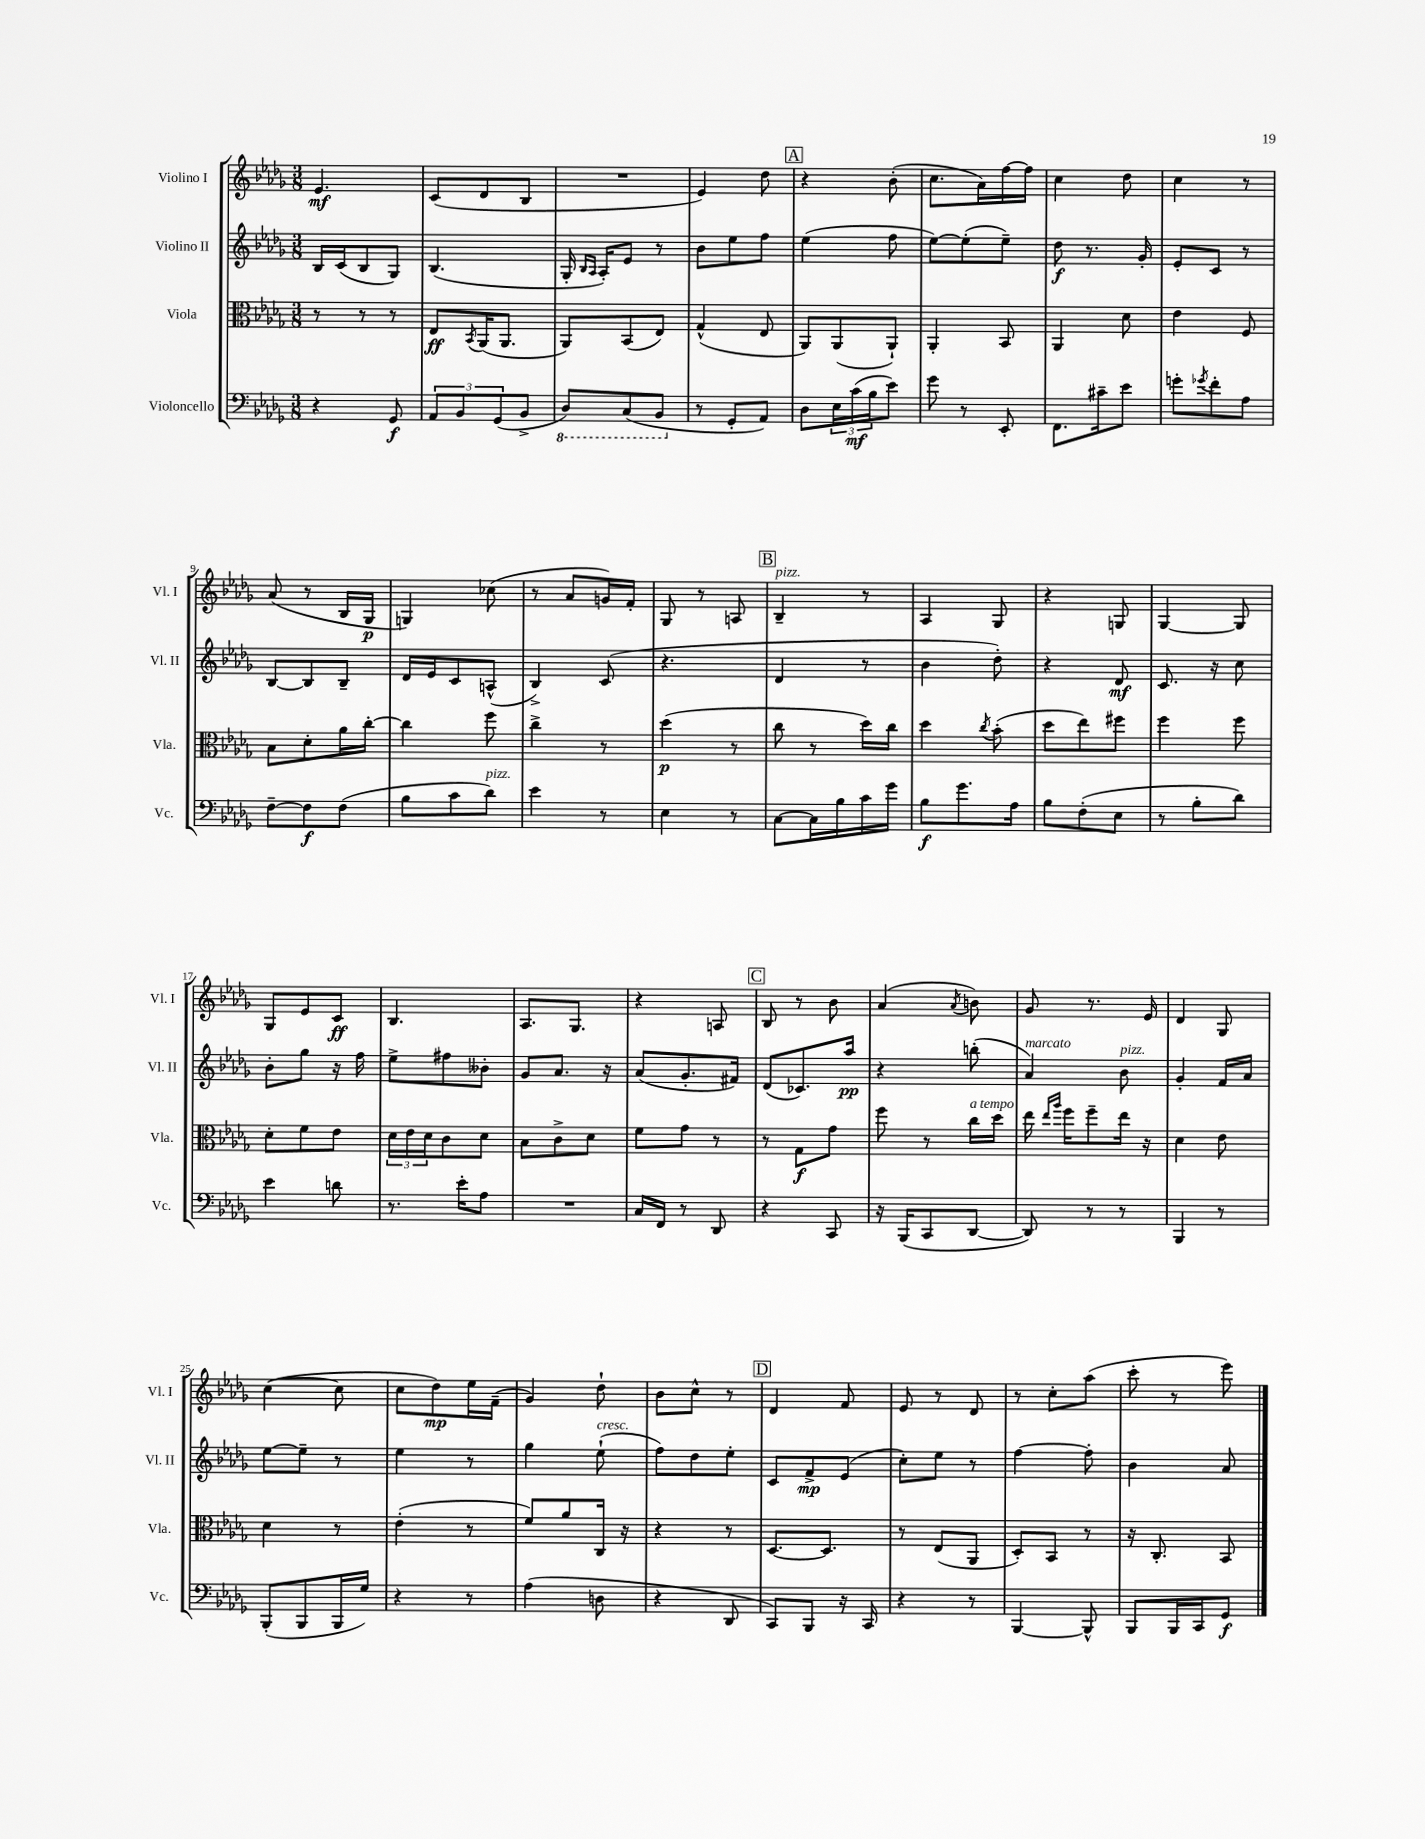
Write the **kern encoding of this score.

**kern	**kern	**kern	**kern
*staff4	*staff3	*staff2	*staff1
*clefF4	*clefC3	*clefG2	*clefG2
*k[b-e-a-d-g-]	*k[b-e-a-d-g-]	*k[b-e-a-d-g-]	*k[b-e-a-d-g-]
*M3/8	*M3/8	*M3/8	*M3/8
4r	8r	16B-/LL	4.e-/
.	.	(16c/J	.
.	8r	8B-/	.
8GG-/	8r	8G-/J)	.
=	=	=	=
12AA-/L	8E-/L	(4.B-/	(8c/L
12BB-/	.	.	.
.	8qBB-/	.	.
.	(16AA-/K	.	8d-/
(12GG-/	.	.	.
.	8.AA-/J	.	.
8BB-^/J	.	.	8B-/J
=	=	=	=
8DD-/L)	8AA-/L)	16G-'/	4.r
.	.	16qqB-/LL	.
.	.	16qqA-/JJ	.
.	.	16A-'/LK)	.
(8CC/	(8BB-/	8e-/J	.
8BBB-/J	8E-/J)	8r	.
=	=	=	=
8r	(4G-^^/	8b-\L	4e-/)
8GG-'/L	.	8ee-\	.
8AA-/J)	8E-/	8ff\J	8dd-\
=	=	=	=
8D-\L	8AA-/L)	(4ee-\	4r
24E-\L	(8AA-/	.	.
(24c\	.	.	.
24B-\J	.	.	.
8e-\J)	8AA-`/J)	8ff\	(8b-'\
=	=	=	=
8g-\	4AA-'/	[8ee-\L)	8.cc\L
8r	.	(8ee-'\]	.
.	.	.	16a-\L)
8EE-'/	8BB-/	8ee-~\J)	[16ff\
.	.	.	16ff\]JJ
=	=	=	=
8.FF\L	4AA-/	8dd-\	4cc\
.	.	8.r	.
16c#~\k	.	.	.
8e-\J	8d-\	.	8dd-\
.	.	16g-'/	.
=	=	=	=
8g'\L	4e-\	8e-'/L	4cc\
8qg-/	.	.	.
8f'\	.	8c/J	.
8A-\J	8F/	8r	8r
=	=	=	=
[8F~\L	8B-\L	[8B-/L	(8a-/
8F\]	8d-'\	8B-/]	8r
(8F\J	16a-\L	8B-~/J	16B-/LL
.	[16cc'\JJ	.	16G-/JJ
=	=	=	=
8B-\L	4cc\]	16d-/LL	4G/)
.	.	16e-/J	.
8c\	.	8c/	.
8d-\J)	8ff\	(8A^^/J	(8cc-\
=	=	=	=
4e-\	4cc^\	4B-^/)	8r
.	.	.	8a-/L
8r	8r	(8c/	16g/L)
.	.	.	16f'/JJ
=	=	=	=
4E-\	(4dd-\	4.r	8G-/
.	.	.	8r
8r	8r	.	8A/
=	=	=	=
[8C\L	8cc\	4d-/	4B-~/
16C\]L	8r	.	.
16B-\	.	.	.
16c\	16dd-\LL)	8r	8r
16g-\JJ	16cc\JJ	.	.
=	=	=	=
8B-\L	4dd-\	4b-\	4A-/
8.g-\	.	.	.
.	8qcc/	.	.
.	(8b-'\	8dd-'\)	8G-/
16A-\Jk	.	.	.
=	=	=	=
8B-\L	8dd-\L	4r	4r
(8F'\	8ee-\)	.	.
8E-\J	8ff#\J	8d-/	8G/
=	=	=	=
8r	4ff\	8.c/	[4G-/
8B-'\L	.	.	.
.	.	16r	.
8d-\J)	8ff\	8cc\	8G-/]
=	=	=	=
4e-\	8d-'\L	8b-'\L	8G-/L
.	8f\	8gg-\J	8e-/
8d\	8e-\J	16r	8c/J
.	.	16ff\	.
=	=	=	=
8.r	24d-\LL	8ee-^\L	4.B-/
.	24e-\	.	.
.	24d-\J	.	.
.	8c\	8ff#\	.
16e-'\LK	.	.	.
8A-\J	8d-\J	8b--'\J	.
=	=	=	=
4.r	8B-\L	8g-/L	8.A-/L
.	8c^\	8.a-/J	.
.	.	.	8.G-/J
.	8d-\J	.	.
.	.	16r	.
=	=	=	=
16C/LL	8f\L	(8a-/L	4r
16FF/JJ	.	.	.
8r	8g-\J	8.g-'/	.
8DD-/	8r	.	8A/
.	.	16f#/Jk)	.
=	=	=	=
4r	8r	(8d-/L	8B-/
.	8G-\L	8.c-/)	8r
8CC/	8g-\J	.	8b-\
.	.	16aa-/Jk	.
=	=	=	=
16r	8ff\	4r	(4a-/
(16BBB-/LK	.	.	.
8CC/	8r	.	.
.	.	.	8qa-/
[8DD-/J	16cc\LL	(8bb'\	8b\)
.	16dd-\JJ	.	.
=	=	=	=
8DD-/])	16ee-\	4a-/)	8g-/
.	16qqee-/LL	.	.
.	16qqaa-/JJ	.	.
.	16ff\LK	.	.
8r	8ff~\	.	8.r
8r	16ee-\Jk	8b-\	.
.	16r	.	16e-/
=	=	=	=
4BBB-/	4d-\	4g-'/	4d-/
8r	8e-\	16f/LL	8G-/
.	.	16a-/JJ	.
=	=	=	=
(8BBB-'/L	4d-\	[8ee-\L	([4cc\
8BBB-/	.	8ee-~\]J	.
16BBB-/L	8r	8r	8cc\]
16G-/JJ)	.	.	.
=	=	=	=
4r	(4e-'\	4ee-\	8cc\L
.	.	.	8dd-\)
8r	8r	8r	16ee-\L
.	.	.	(16f~\JJ
=	=	=	=
(4A-\	8f/L)	4gg-\	4g-/)
.	8a-/	.	.
8D\	16C/Jk	(8ee-`\	8dd-`\
.	16r	.	.
=	=	=	=
4r	4r	8ff\L)	8b-\L
.	.	8dd-\	8cc^^\J
8DD-/	8r	8ee-'\J	8r
=	=	=	=
8CC/L)	[8.D-/L	8c/L	4d-/
8BBB-/J	.	8f^/	.
.	8.D-/]J	.	.
16r	.	(8e-/J	8f/
16CC/	.	.	.
=	=	=	=
4r	8r	8cc'\L)	8e-/
.	(8E-/L	8ee-\J	8r
8r	8AA-/J	8r	8d-/
=	=	=	=
[4BBB-/	8D-'/L)	[4ff\	8r
.	8BB-/J	.	8cc'\L
8BBB-^^/]	8r	8ff'\]	(8aa-\J
=	=	=	=
8BBB-/L	16r	4b-\	8ccc'\
.	8.C'/	.	.
16BBB-/L	.	.	8r
16CC/J	.	.	.
8GG-/J	8BB-/	8a-/	8eee-\)
==	==	==	==
*-	*-	*-	*-
